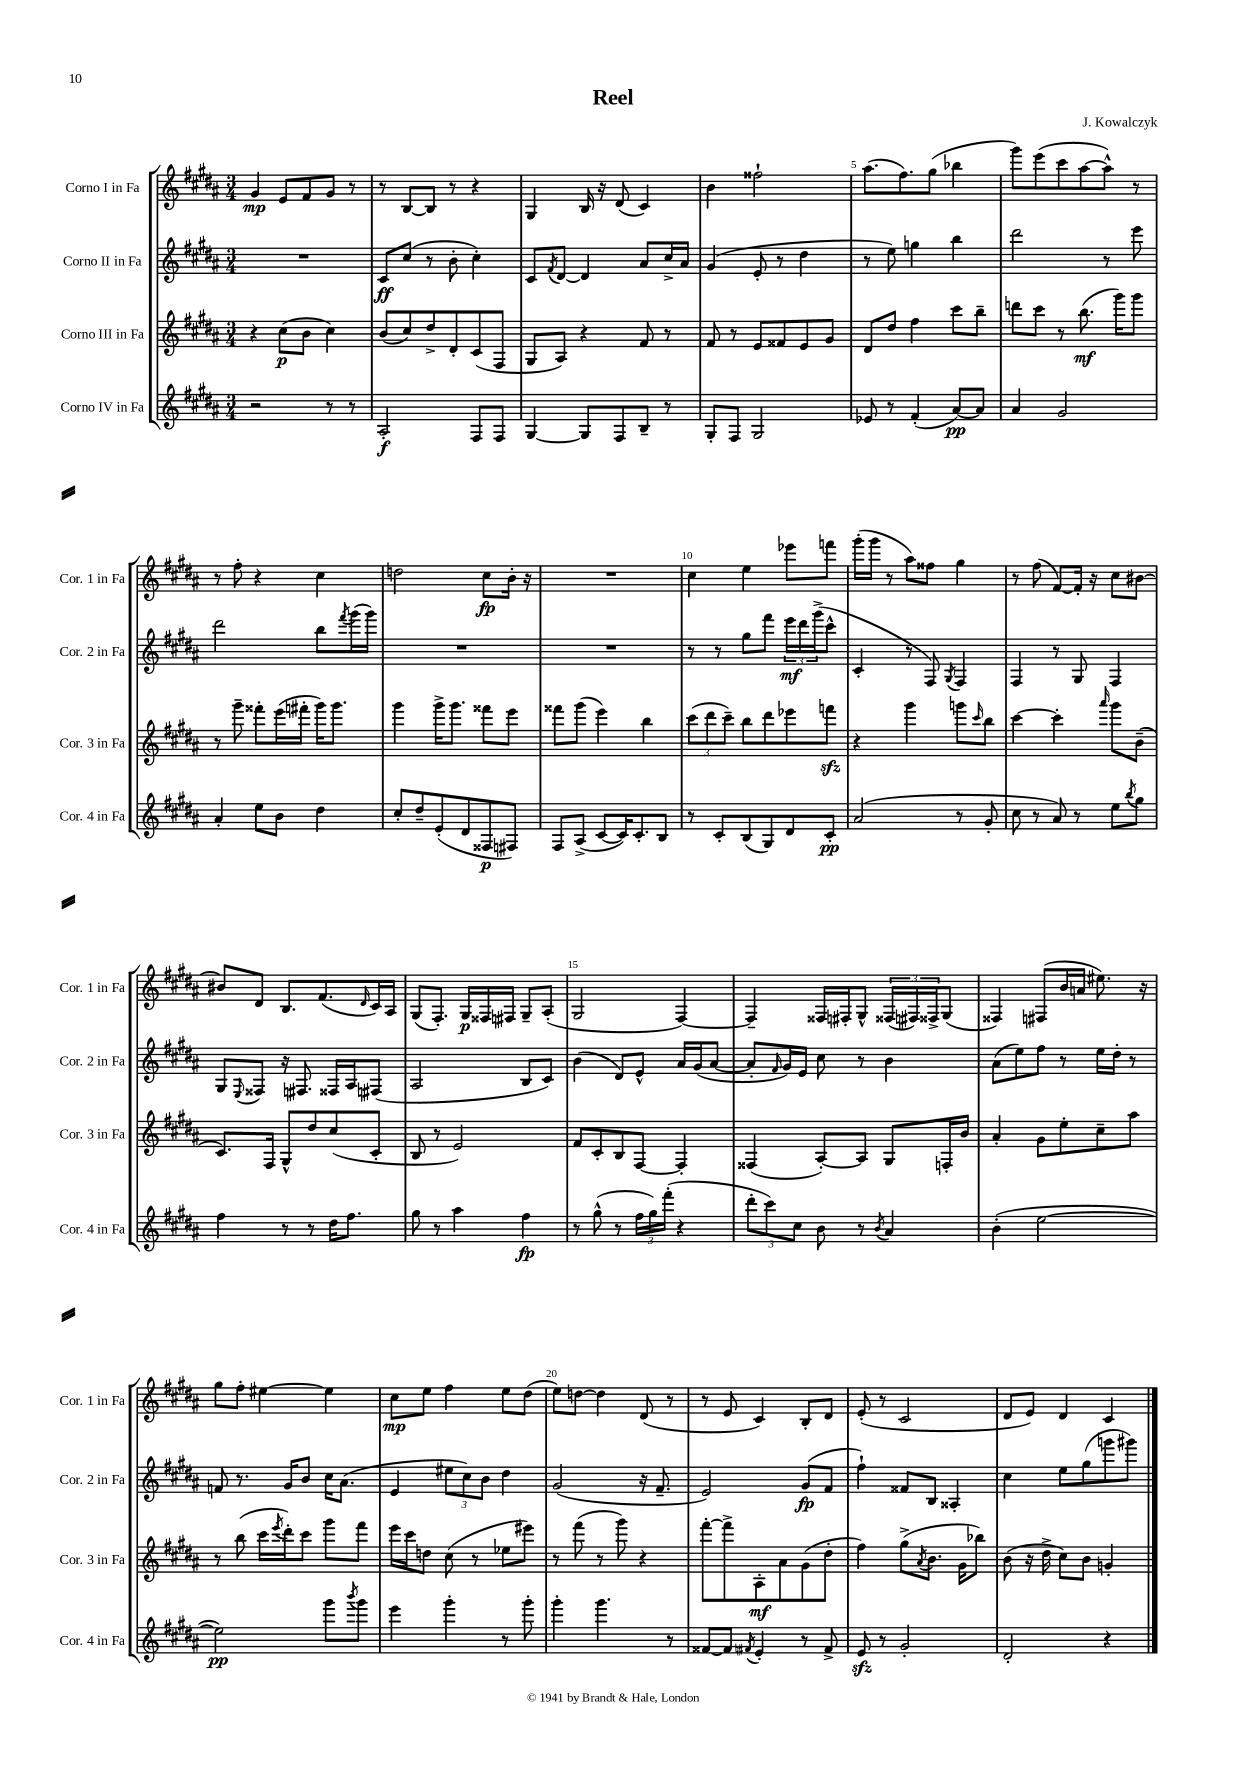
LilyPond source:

\header { title = "Reel" composer = "J. Kowalczyk" }
<<
\new StaffGroup <<
\new Staff = "s0" \with { instrumentName = "Corno I in Fa" shortInstrumentName = "Cor. 1 in Fa" } {
    \clef treble \key b \major \numericTimeSignature \time 3/4
    gis'4\mp e'8 fis'8 gis'8 r8 |
    r8 b8~ b8 r8 r4 |
    gis4 b16 r16 dis'8( cis'4) |
    b'4 fisis''2-! |
    ais''8.( fis''8.) gis''8( bes''4 |
    gis'''8) e'''8( cis'''8 ais''8~ ais''8-^) r8 |
    r8 fis''8-. r4 cis''4 |
    d''2 cis''8\fp b'16-. r16 |
    R2. |
    cis''4 e''4 ees'''8 f'''8 |
    gis'''16-.( gis'''16 r8 ais''8) fisis''8 gis''4 |
    r8 fis''8( fis'8~) fis'16-. r16 cis''8 bis'8~ |
    bis'8 dis'8 b8. fis'8.( \grace { dis'16 } cis'16) ais16 |
    gis8( fis8.-.) gis16\p fisis16 fis16 gis8-- ais8-.( |
    gis2 fis4~) |
    fis4-- fisis16 fis16-. gis8-^ \tuplet 3/2 { fisis16( fis16) fisis16-> } gis8( |
    fisis4) fis8( b'16 a'16 eis''8.) r16 |
    gis''8 fis''8-. eis''4~ eis''4 |
    cis''8\mp e''8 fis''4 e''8 dis''8( |
    e''8) d''8~ d''4 dis'8( r8 |
    r8 e'8 cis'4) b8-. dis'8 |
    e'8-.( r8 cis'2 |
    dis'8 e'8) dis'4 cis'4 \bar "|." |
}
\new Staff = "s1" \with { instrumentName = "Corno II in Fa" shortInstrumentName = "Cor. 2 in Fa" } {
    \clef treble \key b \major \numericTimeSignature \time 3/4
    R2. |
    cis'8\ff cis''8( r8 b'8-. cis''4-.) |
    cis'8 \acciaccatura { fis'8 } dis'8~ dis'4 ais'8 cis''16-> ais'16 |
    gis'4( e'8-. r8 dis''4 |
    r8 e''8) g''4 b''4 |
    dis'''2 r8 e'''8 |
    dis'''2 b''8 \acciaccatura { fis'''8 } gis'''16( gis'''16) |
    R2. |
    R2. |
    r8 r8 gis''8 fis'''8 \tuplet 3/2 { e'''16\mf dis'''16 gis'''16->( } cis'''8-^ |
    cis'4-. r8 fis8) \acciaccatura { gis8 } fis4 |
    fis4 r8 gis8 fis4 |
    gis8 \appoggiatura { e8 } fisis8 r16 fis8. fisis16 ais16 fis8( |
    ais2 b8 cis'8) |
    b'4( dis'8) e'8-^ ais'16 gis'16( ais'8~ |
    ais'8-. \grace { fis'16 } gis'16) e'16 cis''8 r8 b'4 |
    ais'8( e''8) fis''8 r8 e''16 dis''16-. r8 |
    f'8 r8. gis'16 b'8 cis''16 ais'8.( |
    e'4 \tuplet 3/2 { eis''8 cis''8) b'8 } dis''4 |
    gis'2( r16 fis'8.-- |
    e'2) gis'8\fp( fis'8 |
    fis''4-!) fisis'8 b8 aisis4-. |
    cis''4 e''8 gis''8( g'''8 gis'''8) \bar "|." |
}
\new Staff = "s2" \with { instrumentName = "Corno III in Fa" shortInstrumentName = "Cor. 3 in Fa" } {
    \clef treble \key b \major \numericTimeSignature \time 3/4
    r4 cis''8\p( b'8 cis''4) |
    b'8( cis''8) dis''8-> dis'8-. cis'8( fis8 |
    gis8 ais8) r4 fis'8 r8 |
    fis'8 r8 e'8 fisis'8 e'8 gis'8 |
    dis'8 dis''8 fis''4 cis'''8 b''8-- |
    d'''8 cis'''8 r8 b''8.\mf( gis'''16) gis'''8 |
    r8 gis'''8-- fisis'''8-. e'''16( fis'''16-. gis'''16) gis'''8. |
    gis'''4 gis'''16-> gis'''8. fisis'''8 e'''8 |
    fisis'''8 gis'''8( e'''4) b''4 |
    \tuplet 3/2 { cis'''8( dis'''8 cis'''8--) } b''8 dis'''8 ees'''8 f'''8\sfz |
    r4 gis'''4 g'''8 \grace { cis'''16 } b''8 |
    cis'''4~ cis'''4-. \grace { ais'''16 } gis'''8 b'8--( |
    cis'8.) fis16 gis8-^ dis''8 cis''8( cis'8-. |
    b8 r8 e'2) |
    fis'8 cis'8-. b8 fis8~ fis4-. |
    fisis4( ais8~-.) ais8 gis8 f16-. b'16 |
    ais'4-. gis'8 e''8-. cis''8-- ais''8 |
    r8 b''8( cis'''16 \acciaccatura { e'''8 } dis'''16-.) cis'''8 gis'''8 fis'''8 |
    e'''16 cis'''16 d''8 cis''8( r8 ees''8 eis'''8) |
    r8 fis'''8( r8 gis'''8) r4 |
    fis'''8~-. fis'''8-> ais8-.\mf ais'8 gis'8( dis''8-. |
    fis''4) gis''8->( \acciaccatura { ais'8 } b'8. gis'16 bes''8) |
    b'8( r16 dis''16-> cis''8) b'8 g'4-. \bar "|." |
}
\new Staff = "s3" \with { instrumentName = "Corno IV in Fa" shortInstrumentName = "Cor. 4 in Fa" } {
    \clef treble \key b \major \numericTimeSignature \time 3/4
    r2 r8 r8 |
    ais2-.\f fis8 fis8 |
    gis4~ gis8 fis8 b8-- r8 |
    gis8-. fis8 gis2 |
    ees'8 r8 fis'4-.( ais'8~\pp) ais'8 |
    ais'4 gis'2 |
    ais'4-. e''8 b'8 dis''4 |
    cis''8-. dis''8-- e'8-.( dis'8 fisis8\p fis8) |
    fis8 ais8->( cis'8~ cis'16) cis'8.-. b8 |
    r8 cis'8-. b8( gis8) dis'8 cis'8-.\pp |
    ais'2( r8 gis'8-. |
    cis''8 r8 ais'8) r8 e''8 \acciaccatura { b''8 } gis''8 |
    fis''4 r8 r8 dis''16 fis''8. |
    gis''8 r8 ais''4 fis''4\fp |
    r8 gis''8-^( r8 \tuplet 3/2 { fis''16 gis''16) fis'''16-.( } r4 |
    \tuplet 3/2 { dis'''8-. cis'''8) cis''8 } b'8 r8 \acciaccatura { b'8 } ais'4 |
    b'4-.( e''2~ |
    e''2\pp) gis'''8 \acciaccatura { b'''8 } gis'''8 |
    e'''4 gis'''4-. r8 gis'''8-. |
    gis'''4-. gis'''4. r8 |
    fisis'8~ fisis'8 \acciaccatura { fis'8 } e'4-. r8 fis'8-> |
    e'8\sfz r8 gis'2-. |
    dis'2-. r4 \bar "|." |
}
>>
>>
\layout { \context { \Score \override BarNumber.break-visibility = ##(#f #t #t) barNumberVisibility = #(every-nth-bar-number-visible 5) } }
